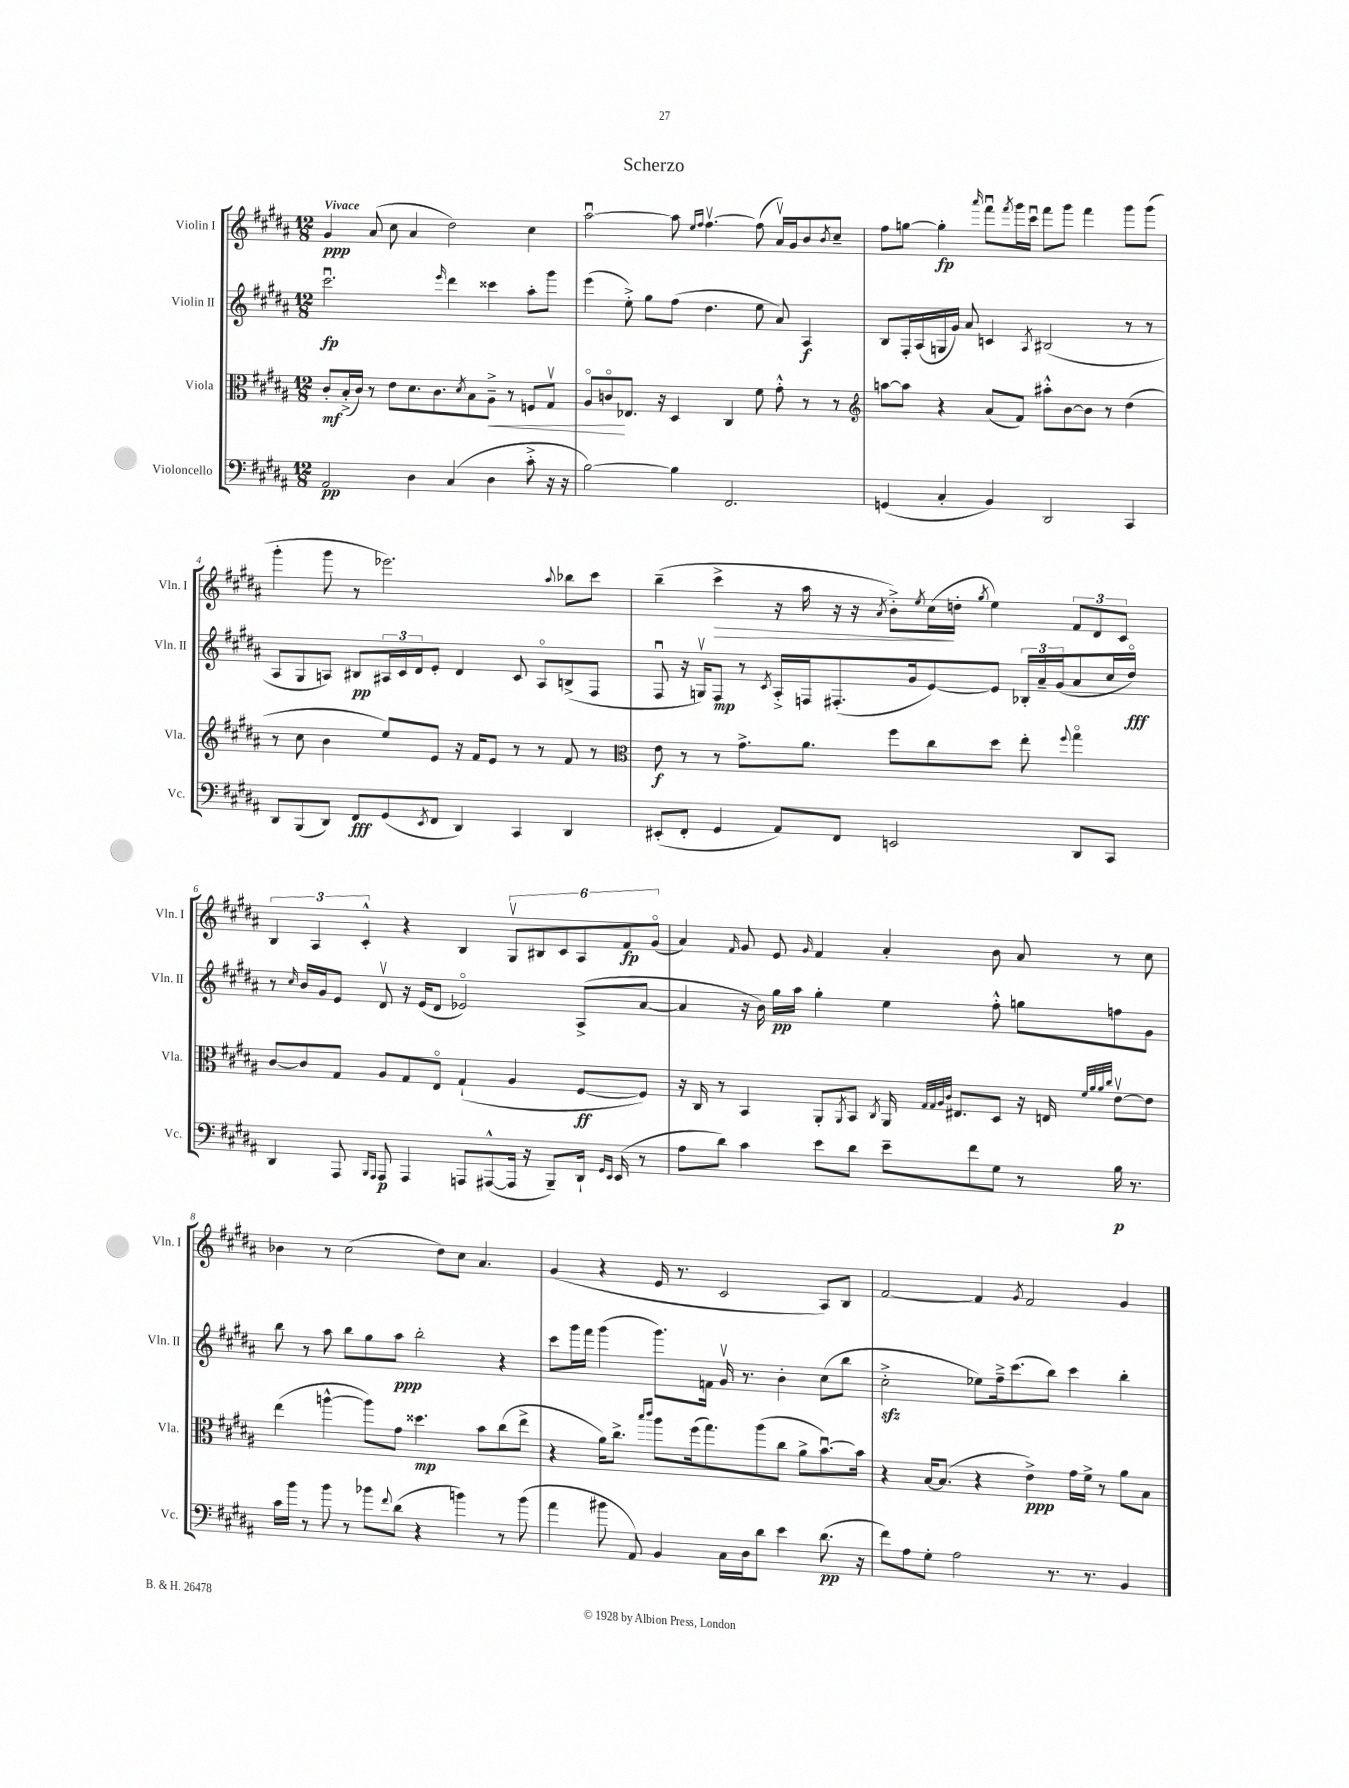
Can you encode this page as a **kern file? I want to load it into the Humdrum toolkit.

**kern	**dynam	**kern	**dynam	**kern	**dynam	**kern	**dynam
*part4	*part4	*part3	*part3	*part2	*part2	*part1	*part1
*staff4	*staff4	*staff3	*staff3	*staff2	*staff2	*staff1	*staff1
*I"Violoncello	*	*I"Viola	*	*I"Violin II	*	*I"Violin I	*
*I'Vc.	*	*I'Vla.	*	*I'Vln. II	*	*I'Vln. I	*
*clefF4	*	*clefC3	*	*clefG2	*	*clefG2	*
*k[f#c#g#d#a#]	*	*k[f#c#g#d#a#]	*	*k[f#c#g#d#a#]	*	*k[f#c#g#d#a#]	*
*M12/8	*	*M12/8	*	*M12/8	*	*M12/8	*
=1	=1	=1	=1	=1	=1	=1	=1
!	!	!	!	!	!	!LO:TX:a:B:t=Vivace	!
2AA#/	pp	8c#'/L	mf	2.ccc#u\	fp	4g#/	ppp
.	.	(16B'^/L	.	.	.	.	.
.	.	16c#/JJ)	.	.	.	.	.
.	.	8r	.	.	.	(8a#/	.
.	.	8e\L	.	.	.	8cc#\	.
4D#\	.	8.d#\	.	.	.	4a#/	.
.	.	8.c#\	.	.	.	.	.
.	.	.	.	16qqeee/	.	.	.
(4C#/	.	.	.	4ddd#\	.	2dd#\)	.
.	.	8qd#/	.	.	.	.	.
.	.	8B\	.	.	.	.	.
!	!	!	!LO:HP:b	!	!	!	!
4D#\	.	8A#~^\J	<	4ccc##X\	.	.	.
.	.	8r	.	.	.	.	.
8c#'^\	.	8Fn/L	.	8aa#'\L	.	4cc#\	.
16r	.	8G#v/J	.	8ggg#\J	.	.	.
16r	.	.	.	.	.	.	.
=2	=2	=2	=2	=2	=2	=2	=2
[2B\)	.	8A#/L	.	(4eee\	.	[2aa#u\	.
.	.	8cn/	.	.	.	.	.
.	.	8.E-X/J	[	8ee'^\)	.	.	.
.	.	.	.	8gg#\L	.	.	.
.	.	16r	.	.	.	.	.
4B\]	.	4D#/	.	(8ff#\J	.	8aa#\]	.
.	.	.	.	.	.	16qqee/LL	.
.	.	.	.	.	.	16qqff#/JJ	.
.	.	.	.	4.dd#\	.	[4.ff#v\	.
2.FF#/	.	4C#/	.	.	.	.	.
.	.	8f#\	.	8ee\	.	(8ff#\]	.
.	.	8g#'^^\	.	8a#/)	.	16a#v/LL)	.
.	.	.	.	.	.	16g#/J	.
.	.	8r	.	4A#/	f	8b/	.
.	.	.	.	.	.	8qb/	.
.	.	8r	.	.	.	8cc#~/J	.
=3	=3	=3	=3	=3	=3	=3	=3
*	*	*clefG2	*	*	*	*	*
(4GGn/	.	[8aan\L	.	8B/L	.	8ff#\L	.
.	.	8aa\J]	.	16F#'/L	.	[8ggn\J	.
.	.	.	.	(16A#/	.	.	.
4C#'/	.	4r	.	16Gn/	.	4gg'\]	fp
.	.	.	.	16g#/JJ)	.	.	.
.	.	.	.	8a#/	.	.	.
.	.	.	.	.	.	16qqaaa#/	.
4BB/)	.	(8a#/L	.	4cn/	.	8fff#u\L	.
.	.	.	.	.	.	8qfff#/	.
.	.	8f#/J)	.	.	.	16ggg#\L	.
.	.	.	.	.	.	16ccc#u\JJ	.
.	.	.	.	8qA#/	.	.	.
2DD#/	.	8aa#X'^^\L	.	(2B#X/	.	8fff#\L	.
.	.	[8b\	.	.	.	8ggg#\J	.
.	.	8b\J]	.	.	.	4fff#\	.
.	.	8r	.	.	.	.	.
4CC#/	.	(4dd#\	.	8r	.	8ggg#\L	.
.	.	.	.	8r	.	(8ggg#\J	.
!!LO:LB:g=z
=4	=4	=4	=4	=4	=4	=4	=4
8DD#/L	.	8r	.	8A#/L	.	4ggg#'\	.
(8BBB/	.	8cc#\	.	8G#/	.	.	.
8DD#/J)	.	4b\	.	8An/J)	.	8ggg#\	.
8FF#/L	fff	.	.	8B#X/L	pp	8r	.
(8GG#/	.	8ee/L)	.	24A#X/L	.	2.eee-X\)	.
.	.	.	.	24c#/	.	.	.
.	.	.	.	24d#/J	.	.	.
8qEE/	.	.	.	.	.	.	.
8FF#/J	.	8e/J	.	8e'/J	.	.	.
4DD#/)	.	16r	.	4d#/	.	.	.
.	.	16f#/KL	.	.	.	.	.
.	.	8e/J	.	.	.	.	.
4CC#/	.	8r	.	8c#/	.	.	.
.	.	8r	.	8A#/L	.	.	.
.	.	.	.	.	.	8qqaa#/	.
4DD#/	.	8f#/	.	(8Bn^/	.	8bb-X\L	.
.	.	8r	.	8F#/J	.	8ccc#\J	.
=5	=5	=5	=5	=5	=5	=5	=5
*	*	*clefC3	*	*	*	*	*
(8EE#X'/L	.	8e\	f	8F#u/	.	(4bb~\	.
8FF#'/J	.	8r	.	16r	.	.	.
.	.	.	.	16Gnv/KL)	.	.	.
!	!	!	!	!	!	!	!LO:HP:b
4GG#/	.	8r	.	8F#/J	mp	4ccc#^\	>
.	.	8.g#^\L	.	8r	.	.	.
.	.	.	.	8qc#/	.	.	.
8AA#/L)	.	.	.	16A#'^/LL	.	16r	.
.	.	8.a#\J	.	16Fn/J	.	16aa#\	.
8FF#/J	.	.	.	(8.F#X'/	.	16r	.
.	.	.	.	.	.	16r	.
.	.	.	.	.	.	8qa#/	.
2EEn/	.	8ff#\L	.	.	.	8b'^\L)	.
.	.	.	.	16g#/k	.	.	.
.	.	.	.	.	.	8qee/	.
.	.	8cc#\	.	[8e/)	.	(16cc#\L	.
.	.	.	.	.	.	16ddn'\JJ	]
.	.	.	.	.	.	8qgg#/	.
.	.	8dd#\J	.	8e/J]	.	4ee\)	.
.	.	8ee'\	.	24B-X'/LL	.	.	.
.	.	.	.	24a#~/	.	.	.
.	.	.	.	(24g#/J	.	.	.
.	.	8qqff#/	.	.	.	.	.
8DD#/L	.	4gg#\	.	8a#/	.	12f#/L	.
.	.	.	.	.	.	12d#/	.
8CC#/J	.	.	.	16cc#/L	.	.	.
.	.	.	.	.	.	12c#/J	.
.	.	.	.	16dd#/JJ)	fff	.	.
!!LO:LB:g=z
=6	=6	=6	=6	=6	=6	=6	=6
4DD#/	.	[8c#/L	.	8r	.	6B/	.
.	.	.	.	16qqcc#/	.	.	.
.	.	8c#/]	.	16b/LL	.	.	.
.	.	.	.	.	.	6A#/	.
.	.	.	.	16g#/J	.	.	.
8AAA#/	.	8G#/J	.	8e/J	.	.	.
.	.	.	.	.	.	6c#'^^/	.
16qqBBB/LL	.	.	.	.	.	.	.
16qqAAA#/JJ	.	.	.	.	.	.	.
8AAA#/	p	8A#/L	.	8d#v/	.	.	.
4AAA#/	.	8G#/	.	16r	.	4r	.
.	.	.	.	(16e/KL	.	.	.
.	.	8E/J	.	8d#/J	.	.	.
8AAAn/L	.	(4G#`/	.	2e-X/)	.	4B/	.
([8AAA#X^^/	.	.	.	.	.	.	.
16AAA#/Jk]	.	4A#/	.	.	.	12G#v/L	.
16r	.	.	.	.	.	.	.
.	.	.	.	.	.	12B#X/	.
8BBB~/L)	.	.	.	.	.	.	.
.	.	.	.	.	.	12c#/	.
16DD#`/Jk	.	[8F#/L	ff	(8A#^/L	.	12A#/	.
16qqGG#/LL	.	.	.	.	.	.	.
16qqEE/JJ	.	.	.	.	.	.	.
(16EE/	.	.	.	.	.	.	.
.	.	.	.	.	.	12f#/	fp
8r	.	8F#/J])	.	[8a#/J	.	.	.
.	.	.	.	.	.	(12g#/J	.
=7	=7	=7	=7	=7	=7	=7	=7
8A#\L	.	16r	.	4a#/]	.	4a#/)	.
.	.	16C#/	.	.	.	.	.
8d#\J)	.	8r	.	.	.	.	.
.	.	.	.	.	.	16qqf#/	.
4c#\	.	4BB/	.	16r	.	8g#/	.
.	.	.	.	16b\)	.	.	.
.	.	.	.	16gg#\LL	pp	8e/	.
.	.	.	.	16aa#\JJ	.	.	.
.	.	.	.	.	.	16qqg#/	.
8e\L	.	8AA#'/L	.	4gg#'\	.	4f#/	.
.	.	8qAA#/	.	.	.	.	.
8d#\J	.	8BB/J	.	.	.	.	.
.	.	8qC#/	.	.	.	.	.
8e~\L	.	16AA#/	.	4ee\	.	4a#'/	.
.	.	32qqG#/LLL	.	.	.	.	.
.	.	32qqG#/	.	.	.	.	.
.	.	32qqA#/	.	.	.	.	.
.	.	32qqc#/JJJ	.	.	.	.	.
.	.	8.E#X/L	.	.	.	.	.
8f#\	.	.	.	.	.	.	.
8G#\J	.	8D#/J	.	8ff#'^^\	.	8b\	.
8r	.	16r	.	8ggn\L	.	8a#/	.
.	.	16En/	.	.	.	.	.
.	.	32qqf#/LLL	.	.	.	.	.
.	.	32qqa#/	.	.	.	.	.
.	.	32qqa#/	.	.	.	.	.
.	.	32qqcc#/JJJ	.	.	.	.	.
16B\	p	[8ev\L	.	8ffn\	.	8r	.
8.r	.	.	.	.	.	.	.
.	.	8e\J]	.	8g#\J	.	8cc#\	.
!!LO:LB:g=z
=8	=8	=8	=8	=8	=8	=8	=8
16c#\LL	.	(4ee\	.	8bb\	.	4b-X\	.
16b\JJ	.	.	.	.	.	.	.
8r	.	.	.	8r	.	.	.
8b\	.	[4aan^^\	.	8aa#\	.	8r	.
8r	.	.	.	8bb\L	.	(2cc#\	.
8b-X\L	.	8aa\L])	.	8gg#\	.	.	.
8qqf#/	.	.	.	.	.	.	.
(8d#\J	.	8g#\J	.	8aa#\J	ppp	.	.
4r	.	4.dd##X\	mp	2bb'\	.	.	.
.	.	.	.	.	.	8dd#\L)	.
4bn\)	.	.	.	.	.	8cc#\J	.
.	.	8b\L	.	.	.	4.a#/	.
8r	.	(8cc#\	.	4r	.	.	.
(8b\	.	8ee^\J	.	.	.	.	.
=9	=9	=9	=9	=9	=9	=9	=9
4a#\	.	4r	.	8ccc#\L	.	(4g#/	.
.	.	.	.	16ggg#\L	.	.	.
.	.	.	.	16fff#\JJ	.	.	.
8b#X\	.	16a#\KL)	.	(4ggg#\	.	4r	.
.	.	8.cc#^\J	.	.	.	.	.
8AA#/)	.	.	.	.	.	.	.
.	.	16qqbb/LL	.	.	.	.	.
.	.	16qqccc#/JJ	.	.	.	.	.
4BB/	.	8aa#\L	.	8.ggg#\L)	.	16e/	.
.	.	.	.	.	.	8.r	.
.	.	(16ff#\k	.	.	.	.	.
.	.	8.gg#\)	.	16fn\Jk	.	.	.
16C#\LL	.	.	.	16g#v/	.	2c#/	.
16D#\J	.	.	.	8.r	.	.	.
8d#\J	.	(8aa#\	.	.	.	.	.
4e\	.	8cc#\J	.	4b'\	.	.	.
.	.	8a#^\L	.	.	.	.	.
(8.d#\	pp	[8.bu\)	.	(8cc#\L	.	8A#/L)	.
.	.	.	.	8bb\J	.	8B/J	.
16r	.	16b\Jk]	.	.	.	.	.
=10	=10	=10	=10	=10	=10	=10	=10
8f#\L)	.	4r	.	2cc#zz'^\	.	[2f#/	.
8A#\	.	.	.	.	.	.	.
8G#'\J	.	[16B/KL	.	.	.	.	.
.	.	(8.B/J]	.	.	.	.	.
2A#\	.	.	.	.	.	.	.
.	.	4r	.	8ee-X\L)	.	4f#/]	.
.	.	.	.	16ff#~^\k	.	.	.
.	.	.	.	(8.ccc#\	.	.	.
.	.	.	.	.	.	8qg#/	.
.	.	4e^\)	ppp	.	.	2f#/	.
8.r	.	.	.	8bb\J)	.	.	.
.	.	16g#\LL	.	4ccc#\	.	.	.
8.r	.	16f#^\JJ	.	.	.	.	.
.	.	8r	.	.	.	.	.
4BB/	.	8a#\L	.	4bb'\	.	4g#/	.
.	.	8B\J	.	.	.	.	.
==	==	==	==	==	==	==	==
*-	*-	*-	*-	*-	*-	*-	*-
